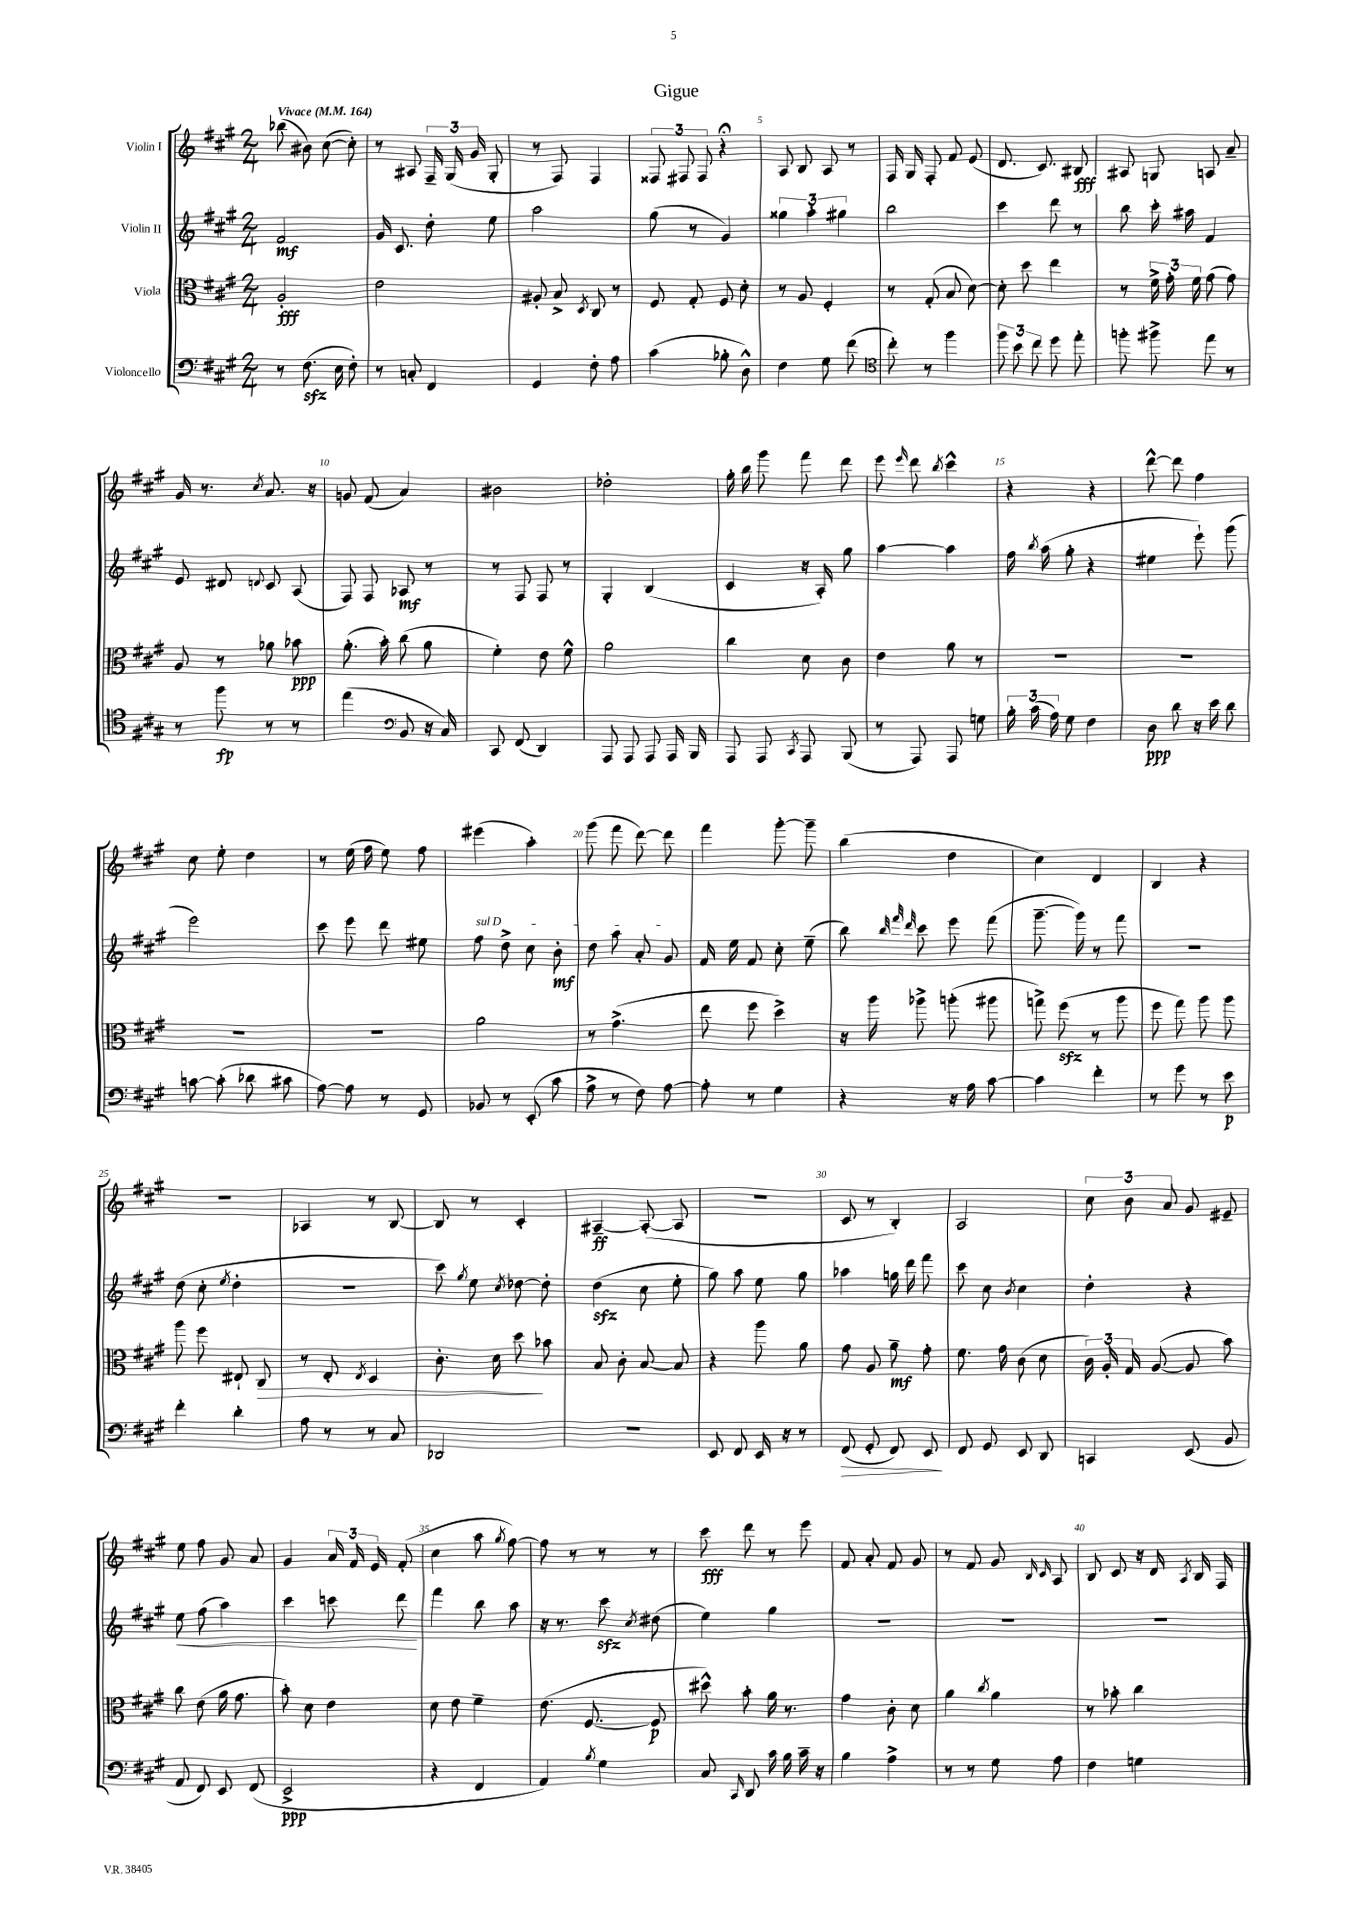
\header { title = "Gigue" }
<<
\new StaffGroup <<
\new Staff = "s0" \with { instrumentName = "Violin I" } {
    \clef treble \key a \major \numericTimeSignature \time 2/4 \tempo "Vivace" 4 = 164
    \autoBeamOff bes''8( bis'8) cis''8~( cis''8-.) |
    r8 ais8 \tuplet 3/2 { fis16-- gis16( gis'16 } gis8-. |
    r8 fis8) fis4 |
    \tuplet 3/2 { fisis8 fis8 fis8 } r4\fermata |
    a8 b8 a8 r8 |
    fis16 gis16 fis8-. fis'8 e'8( |
    d'8. cis'8.) bis8\fff |
    ais8 g8 a8 a'8-- |
    gis'16 r8. \acciaccatura { cis''8 } a'8. r16 |
    g'8 fis'8( a'4) |
    bis'2 |
    des''2-. |
    gis''16-. b''16 gis'''8 fis'''8 d'''8 |
    e'''8 \grace { e'''16 } d'''8 \acciaccatura { b''8 } cis'''4-^ |
    r4 r4 |
    d'''8~-^ d'''8 fis''4 |
    cis''8 e''8-. d''4 |
    r8 e''16( fis''16 e''8) fis''8 |
    eis'''4( a''4-.) |
    gis'''8( fis'''8 d'''8~) d'''8 |
    fis'''4 gis'''8~-. gis'''8-- |
    b''4( d''4 |
    cis''4) d'4 |
    b4 r4 |
    r2 |
    aes4 r8 b8~ |
    b8 r8 cis'4-. |
    ais4~--\ff ais8~-.( ais8 |
    R2 |
    cis'8 r8 b4-.) |
    a2 |
    \tuplet 3/2 { cis''8 b'8 a'8 } gis'8 eis'8-- |
    e''8 fis''8 gis'8 a'8 |
    gis'4 \tuplet 3/2 { a'16 fis'16 e'16 } fis'8-.( |
    cis''4 a''8 \acciaccatura { gis''8 } fis''8~) |
    fis''8 r8 r8 r8 |
    cis'''8\fff d'''8 r8 e'''8 |
    fis'8 a'8-. fis'8 gis'8 |
    r8 fis'8 gis'8 \grace { b16 cis'16 } a8 |
    b8 cis'8 r16 d'16 \acciaccatura { a8 } b16 fis16 \bar "|." |
}
\new Staff = "s1" \with { instrumentName = "Violin II" } {
    \clef treble \key a \major \numericTimeSignature \time 2/4
    \autoBeamOff fis'2\mf |
    gis'16 cis'8. d''8-. e''8 |
    a''2 |
    gis''8( r8 gis'4) |
    \tuplet 3/2 { gisis''4 a''4-. gis''4 } |
    b''2 |
    cis'''4 d'''8 r8 |
    b''8 cis'''16-. ais''16 fis'4 |
    e'8 dis'8 \appoggiatura { d'8 } cis'8 a8( |
    fis8) fis8 aes8\mf r8 |
    r8 fis8 fis8 r8 |
    gis4-. b4( |
    cis'4 r16 a16-.) gis''8 |
    a''4~ a''4 |
    fis''16 \acciaccatura { b''8 } a''16( gis''8-. r4 |
    eis''4 e'''8-!) gis'''8( |
    e'''2) |
    cis'''8 e'''8 d'''8 eis''8 |
    \once \override TextSpanner.bound-details.left.text = \markup { \italic "sul D" } fis''8\startTextSpan d''8-> cis''8 b'8-.\mf |
    d''8 a''8 a'8-. gis'8\stopTextSpan |
    fis'16 e''16 fis'8 cis''8-. e''8--( |
    b''8) \grace { b''32 fis'''32 d'''32 } cis'''8 e'''8 fis'''8( |
    gis'''8.~-- gis'''16) r8 fis'''8 |
    r2 |
    d''8( cis''8-. \acciaccatura { e''8 } d''4-. |
    r2 |
    cis'''8) \acciaccatura { gis''8 } e''8 \acciaccatura { cis''8 } des''8~ des''8-. |
    d''4\sfz( cis''8 e''8-. |
    gis''8) a''8 e''8 gis''8 |
    aes''4 g''16 d'''16 fis'''8 |
    cis'''8 cis''8 \acciaccatura { b'8 } cis''4 |
    d''4-. r4 |
    e''8\< fis''8( a''4) |
    cis'''4 c'''8 d'''8\! |
    fis'''4 b''8 a''8 |
    r16 r8. cis'''8\sfz \acciaccatura { cis''8 } dis''8( |
    e''4) gis''4 |
    R2 |
    R2 |
    R2 \bar "|." |
}
\new Staff = "s2" \with { instrumentName = "Viola" } {
    \clef alto \key a \major \numericTimeSignature \time 2/4
    \autoBeamOff a2-.\fff |
    e'2 |
    ais8-. b8-> \acciaccatura { d8 } cis8 r8 |
    fis8 gis8-. fis8 d'8-. |
    r8 a8 fis4-. |
    r8 gis8-.( b8 d'8~) |
    d'8-. d''8 e''4 |
    r8 \tuplet 3/2 { fis'16-> gis'16-. fis'16 } gis'8( gis'8) |
    a8 r8 aes'8 bes'8\ppp |
    a'8.-.( b'16-.) cis''8( a'8 |
    fis'4-.) e'8 fis'8-^ |
    a'2 |
    cis''4 d'8 cis'8 |
    e'4 a'8 r8 |
    R2 |
    R2 |
    R2 |
    R2 |
    a'2 |
    r8 gis'4.->( |
    e''8 fis''8 d''4->) |
    r16 a''16 aes''8-> a''8-.( ais''8 |
    g''8->) fis''8\sfz( r8 a''8 |
    fis''8 gis''8) a''8 a''8 |
    a''8 fis''8 eis8-! cis8\> |
    r8 e8-. \acciaccatura { e8 } d4 |
    cis'8.-. d'16 d''8\! bes'8 |
    b8 cis'8-. b8~ b8 |
    r4 a''8 a'8 |
    gis'8 a8 a'8--\mf gis'8-. |
    fis'8. gis'16 cis'8( d'8 |
    \tuplet 3/2 { cis'16) a16-. gis16 } a8~( a8 b'8) |
    cis''8 e'8( a'16 gis'8. |
    b'8-.) d'8 e'4 |
    d'8 e'8 fis'4-- |
    e'8.( fis8.~ fis8\p |
    dis''8-^) b'8-. a'16 r8. |
    gis'4 cis'8-. d'8 |
    a'4 \acciaccatura { cis''8 } a'4 |
    r8 bes'8-. cis''4 \bar "|." |
}
\new Staff = "s3" \with { instrumentName = "Violoncello" } {
    \clef bass \key a \major \numericTimeSignature \time 2/4
    \autoBeamOff r8 fis8.\sfz( e16 fis8-.) |
    r8 c8-. fis,4 |
    gis,4 fis8-. a8 |
    cis'4( bes8-. d8-^) |
    fis4 gis8 fis'8( |
    \clef tenor cis''8-.) r8 fis''4 |
    \tuplet 3/2 { fis''8 b'8 cis''8 } d''8 e''8-. |
    f''8-. fis''8-> e''8 r8 |
    r8 fis''8\fp r8 r8 |
    e''4( \clef bass b,8 r16 cis16) |
    cis,8 fis,8( d,4) |
    a,,8 a,,8 a,,8 a,,16 b,,16 |
    a,,8 a,,8 \acciaccatura { cis,8 } a,,8 b,,8( |
    r8 a,,8) a,,8 g8 |
    \tuplet 3/2 { b16-. cis'16( a16) } gis8 fis4 |
    d8\ppp d'8 r16 e'16 d'8 |
    c'8~ c'8-.( des'8 cis'8 |
    a8~) a8 r8 gis,8 |
    bes,8 r8 e,8-.( cis'8 |
    a8-> r8 fis8) a8~ |
    a8-. r8 gis4 |
    r4 r16 a16 cis'8~ |
    cis'4 fis'4-. |
    r8 gis'8 r8 e'8\p |
    fis'4-. d'4-. |
    a8 r8 r8 cis8 |
    des,2 |
    r2 |
    e,8 fis,8 e,16 r16 r8 |
    fis,8\>( gis,8-. fis,8) e,8\! |
    fis,8 gis,8 e,8 d,8 |
    c,4 e,8( b,8 |
    a,8 fis,8) e,8 fis,8( |
    e,2->\ppp |
    r4 fis,4 |
    a,4) \acciaccatura { b8 } gis4 |
    cis8 \grace { cis,16 } d,8 cis'16 b16 cis'16-- r16 |
    b4 a4-> |
    r8 r8 gis8 a8 |
    fis4 g4 \bar "|." |
}
>>
>>
\layout { \context { \Score \override BarNumber.break-visibility = ##(#f #t #t) barNumberVisibility = #(every-nth-bar-number-visible 5) } }
